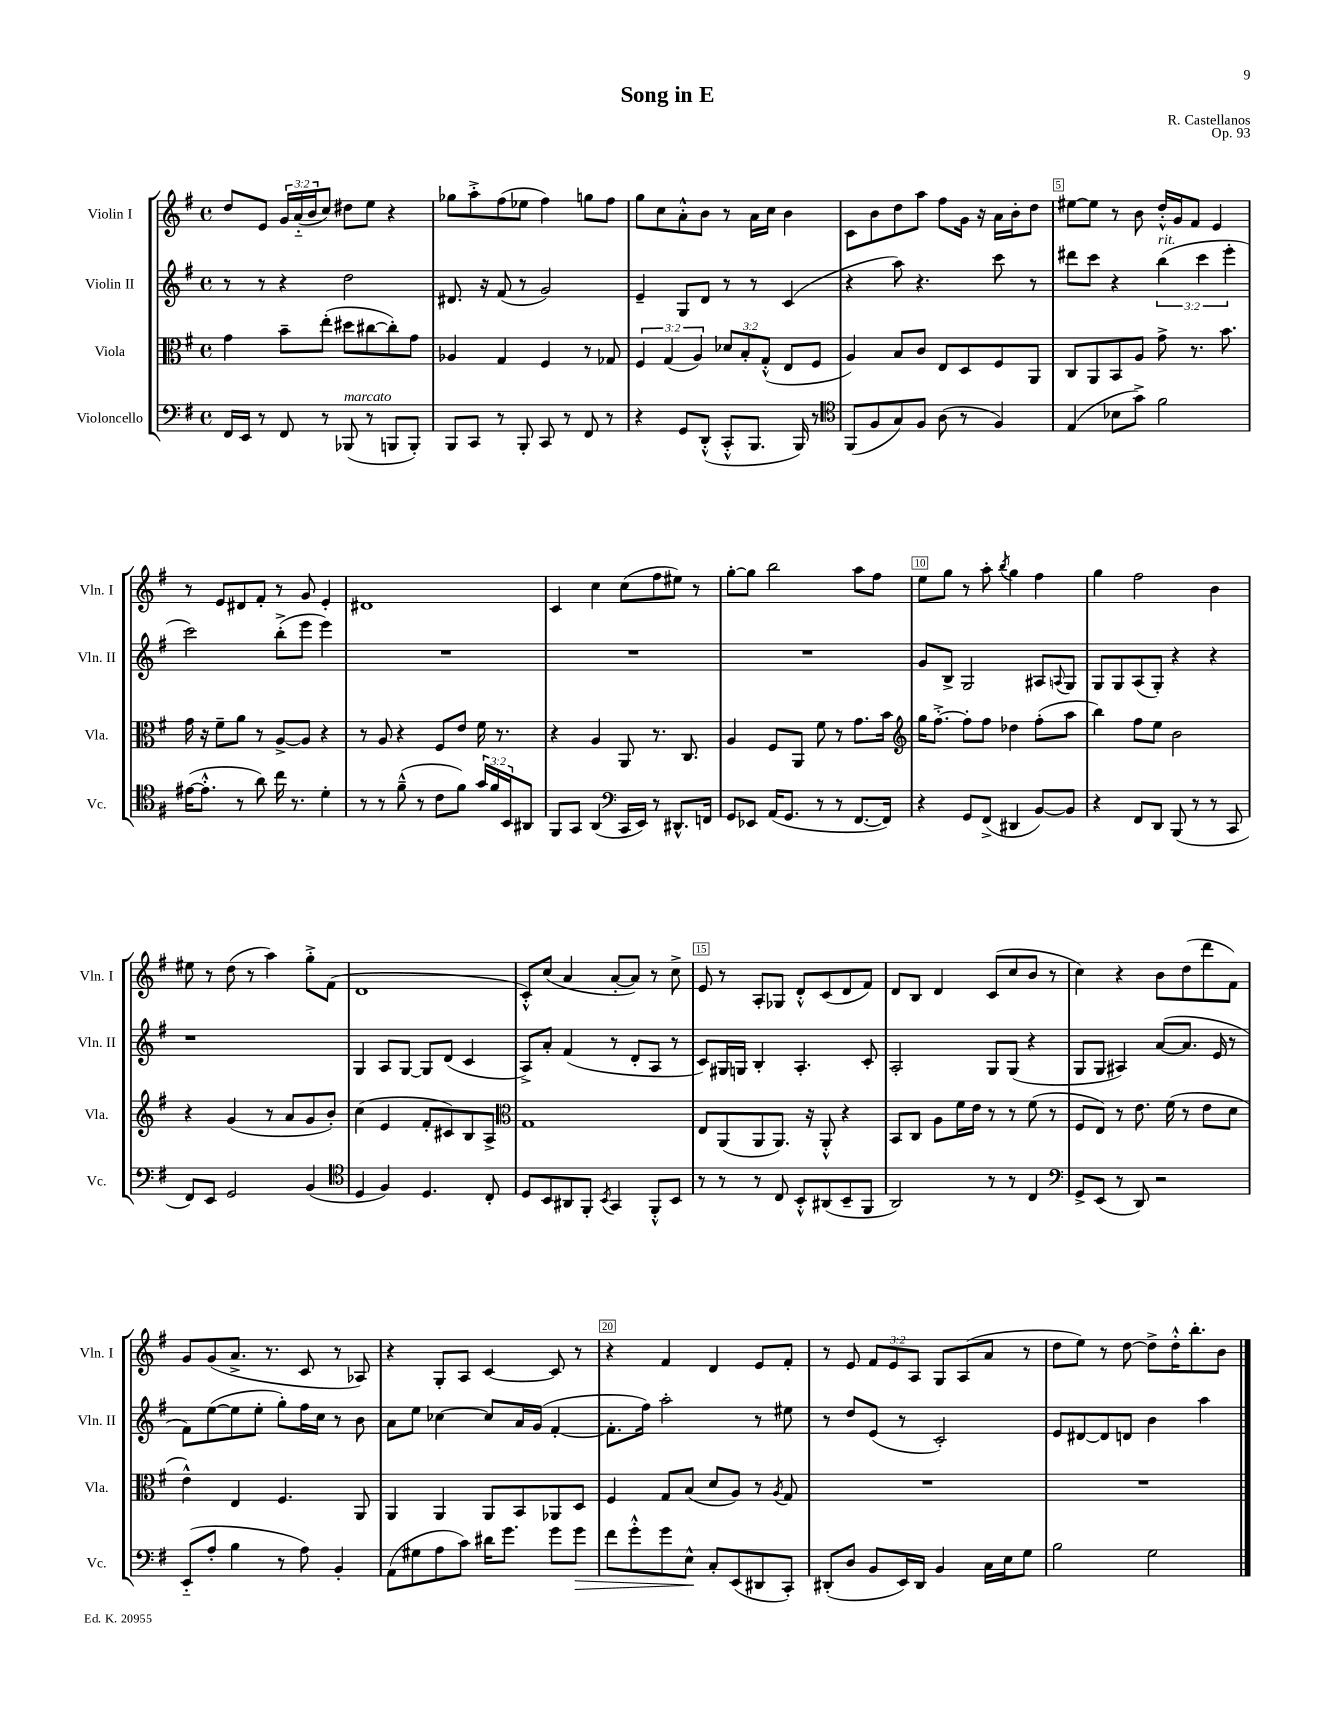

**kern	**dynam	**kern	**kern	**kern
*part4	*part4	*part3	*part2	*part1
*staff4	*staff4	*staff3	*staff2	*staff1
*I"Violoncello	*	*I"Viola	*I"Violin II	*I"Violin I
*I'Vc.	*	*I'Vla.	*I'Vln. II	*I'Vln. I
*clefF4	*	*clefC3	*clefG2	*clefG2
*k[f#]	*	*k[f#]	*k[f#]	*k[f#]
*M4/4	*	*M4/4	*M4/4	*M4/4
*met(c)	*	*met(c)	*met(c)	*met(c)
=1	=1	=1	=1	=1
16FF#/LL	.	4g\	8r	8dd/L
16EE/JJ	.	.	.	.
8r	.	.	8r	8e/J
8FF#/	.	8b~\L	4r	24g/LL
.	.	.	.	(24a/
.	.	.	.	24b/J
8r	.	(8ee'\J	.	8cc/J)
!LO:TX:a:i:t=marcato	!	!	!	!
(8BBB-X/	.	8dd#X\L	2dd\	8dd#X\L
8r	.	[8cc#X\	.	8ee\J
8BBBn/L	.	8cc#'\])	.	4r
8BBB'/J)	.	8g\J	.	.
=2	=2	=2	=2	=2
8BBB/L	.	4A-X/	8.d#X/	8gg-X\L
8CC/J	.	.	.	8aa'^\
.	.	.	16r	.
8r	.	4G/	(8f#/	(8ff#\
8BBB'/	.	.	8r	8ee-X\J
8CC/	.	4F#/	2g/)	4ff#\)
8r	.	.	.	.
8FF#/	.	8r	.	8ggn\L
8r	.	8G-X/	.	8ff#\J
=3	=3	=3	=3	=3
4r	.	6F#/	4e~/	8gg\L
.	.	.	.	8cc\
.	.	(6G/	.	.
8GG/L	.	.	8G/L	8a'^^\
.	.	6A/)	.	.
(8DD'^^/J	.	.	8d/J	8b\J
8CC'^^/L	.	12d-X/L	8r	8r
.	.	12B'/	.	.
8.BBB/J	.	.	8r	16a\LL
.	.	(12G'^^/J	.	.
.	.	.	.	16cc\JJ
.	.	8E/L	(4c/	4b\
16BBB/)	.	.	.	.
8r	.	8F#/J	.	.
=4	=4	=4	=4	=4
*clefC4	*	*	*	*
(8FF#/L	.	4A/)	4r	8c\L
8F#/	.	.	.	8b\
8G/)	.	8B/L	8aa\)	8dd\
8F#/J	.	8c/J	4.r	8aa\J
(8A\	.	8E/L	.	8ff#\L
8r	.	8D/	.	16g\Jk
.	.	.	.	16r
4F#/)	.	8F#/	8ccc\	16a\LL
.	.	.	.	16b'\J
.	.	8AA/J	8r	8dd\J
=5	=5	=5	=5	=5
(4E/	.	8C/L	8ddd#X\L	[8ee#X\L
.	.	8AA/	8ccc\J	8ee#\J]
8B-X\L	.	8BB/	4r	8r
8g^\J)	.	8A/J	.	8b\
!	!	!	!LO:TX:a:i:t=rit.	!
2f#\	.	8g^\	(6bb\	16dd'^^/LL
.	.	.	.	16g/J
.	.	8.r	.	8f#/J
.	.	.	6ccc\	.
.	.	.	.	4e/
.	.	8.b\	.	.
.	.	.	6eee'\	.
!!LO:LB:g=z
=6	=6	=6	=6	=6
([16e#X\KL	.	16g\	2ccc\)	8r
8.e#'^^\J]	.	16r	.	.
.	.	8f#~\L	.	8e/L
8r	.	8a\J	.	8d#X/
8a\)	.	8r	.	8f#'/J
16cc\	.	[8A^/L	(8bb'^\L	8r
8.r	.	.	.	.
.	.	8A/J]	8eee\J	8g/
4d'\	.	4r	4eee\)	4e'/
=7	=7	=7	=7	=7
8r	.	8r	1r	1d#X
8r	.	8A/	.	.
(8f#~^^\	.	4r	.	.
8r	.	.	.	.
8c\L	.	8F#/L	.	.
8f#\J)	.	8e/J	.	.
24g/LL	.	16f#\	.	.
24f#/	.	.	.	.
.	.	8.r	.	.
24BB/J	.	.	.	.
8AA#X/J	.	.	.	.
=8	=8	=8	=8	=8
8FF#/L	.	4r	1r	4c/
8GG/J	.	.	.	.
(4AA/	.	4A/	.	4cc\
*clefF4	*	*	*	*
16CC/LL	.	8AA/	.	(8cc\L
16EE/JJ)	.	.	.	.
8r	.	8.r	.	8ff#\
8.DD#X^^/L	.	.	.	8ee#X\J)
.	.	8.C/	.	.
.	.	.	.	8r
16FFn/Jk	.	.	.	.
=9	=9	=9	=9	=9
8GG/L	.	4A/	1r	[8gg'\L
8EE-X/J	.	.	.	8gg\J]
(16AA/KL	.	8F#/L	.	2bb\
8.GG/J	.	.	.	.
.	.	8AA/J	.	.
8r	.	8f#\	.	.
8r	.	8r	.	.
[8.FF#/L	.	8.g\L	.	8aa\L
.	.	.	.	8ff#\J
16FF#/Jk])	.	16b\Jk	.	.
=10	=10	=10	=10	=10
*	*	*clefG2	*	*
4r	.	16gg\KL	8g/L	8ee\L
.	.	[8.ff#'^\J	.	.
.	.	.	8B^/J	8gg\J
8GG/L	.	8ff#'\L]	2G/	8r
(8FF#^/J	.	8ff#\J	.	8aa'\
.	.	.	.	8qbb/
4DD#X/	.	4dd-X\	.	4gg\
[8BB/L)	.	(8ff#'\L	8A#X/L	4ff#\
.	.	.	8qqAn/	.
8BB/J]	.	8aa\J	8G/J	.
=11	=11	=11	=11	=11
4r	.	4bb\)	8G/L	4gg\
.	.	.	8G/	.
8FF#/L	.	8ff#\L	(8A/	2ff#\
8DD/J	.	8ee\J	8G'/J)	.
(8BBB/	.	2b\	4r	.
8r	.	.	.	.
8r	.	.	4r	4b\
8CC/	.	.	.	.
!!LO:LB:g=z
=12	=12	=12	=12	=12
8FF#/L)	.	4r	1r	8ee#X\
8EE/J	.	.	.	8r
2GG/	.	(4g/	.	(8dd\
.	.	.	.	8r
.	.	8r	.	4aa\)
.	.	8a/L	.	.
(4BB/	.	8g/	.	8gg'^\L
.	.	8b'/J)	.	(8f#\J
=13	=13	=13	=13	=13
*clefC4	*	*	*	*
4D/	.	(4cc\	4G/	1d
4F#/)	.	4e/	8A/L	.
.	.	.	[8G/J	.
4.D/	.	8f#'/L	8G/L]	.
.	.	8c#X/)	(8d/J	.
.	.	8B/	4c/	.
8C'/	.	8A^/J	.	.
=14	=14	=14	=14	=14
*	*	*clefC3	*	*
8D/L	.	1G	8A^/L)	8c'^^/L)
8BB/	.	.	8a'/J	(8cc/J
8AA#X/	.	.	(4f#/	4a/
8FF#'/J	.	.	.	.
8qBB/	.	.	.	.
4GG/	.	.	8r	[8a'/L
.	.	.	8d'/L	8a/J])
8FF#'^^/L	.	.	8A/J	8r
8BB/J	.	.	8r	8cc^\
=15	=15	=15	=15	=15
8r	.	8E/L	8c/L)	8e/
8r	.	(8AA/	16G#X/L	8r
.	.	.	16Gn/JJ	.
8r	.	8AA/	4B'/	8A'/L
8C/	.	8.AA/J)	.	8G-X/J
8BB'^^/L	.	.	4.A'/	8d'^^/L
.	.	16r	.	.
(8AA#X/	.	8AA'^^/	.	(8c/
8BB~/	.	4r	.	8d/
8FF#/J	.	.	8c'/	8f#/J)
=16	=16	=16	=16	=16
2AA/)	.	8BB/L	2A'/	8d/L
.	.	8C/J	.	8B/J
.	.	8A\L	.	4d/
.	.	16f#\L	.	.
.	.	16e\JJ	.	.
8r	.	8r	8G/L	(8c/L
8r	.	8r	(8G/J	8cc/
4C/	.	(8f#\	4r	8b/J
.	.	8r	.	8r
=17	=17	=17	=17	=17
*clefF4	*	*	*	*
8GG^/L	.	8F#/L	8G/L	4cc\)
(8EE/J	.	8E/J)	8G/J	.
8r	.	8r	4A#X/)	4r
8DD/)	.	8.e\	.	.
2r	.	.	([8a/L	8b\L
.	.	(16f#\	.	.
.	.	8r	8.a/J]	(8dd\
.	.	8e\L	.	8ddd\
.	.	.	16e/	.
.	.	8d\J	8r	8f#\J)
!!LO:LB:g=z
=18	=18	=18	=18	=18
(8EE/L	.	4e^^\)	8f#\L)	8g/L
8A'/J	.	.	([8ee\	(8g/
4B\	.	4E/	8ee\]	8.a^/J
.	.	.	8ee'\J	.
.	.	.	.	8.r
8r	.	4.F#/	8gg'\L)	.
8A\)	.	.	16ff#\L	8c/
.	.	.	16cc\JJ	.
4BB'/	.	.	8r	8r
.	.	8AA/	8b\	8A-X/)
=19	=19	=19	=19	=19
(8AA\L	.	4AA/	8a\L	4r
8G#X\	.	.	8ee\J	.
8A\	.	4AA/	[4cc-X\	8G'/L
8c\J)	.	.	.	8A/J
16d#X\KL	.	8AA/L	8cc-/L]	[4c/
8.g\J	.	.	.	.
.	.	8BB/	16a/L	.
.	.	.	(16g/JJ	.
8g\L	.	8AA-X/	[4f#'/	8c/]
!	!LO:HP:b	!	!	!
8g\J	>	8D/J	.	8r
=20	=20	=20	=20	=20
8f#\L	.	4F#/	8.f#'\L]	4r
8g'^^\	.	.	.	.
.	.	.	16ff#\Jk)	.
8g\	.	8G/L	2aa'\	4f#/
8E^^\J	.	(8B/J	.	.
8C'/L	]	8d/L	.	4d/
(8EE/	.	8A/J)	.	.
8DD#X/	.	8r	8r	8e/L
.	.	8qA/	.	.
8CC'/J)	.	8G/	8ee#X\	8f#'/J
=21	=21	=21	=21	=21
(8DD#X'/L	.	1r	8r	8r
8D/J	.	.	8dd/L	8e/
8BB/L	.	.	(8e/J	12f#/L
.	.	.	.	12e/
16EE/L)	.	.	8r	.
.	.	.	.	12A/J
16DD#/JJ	.	.	.	.
4BB/	.	.	2c'/)	8G/L
.	.	.	.	(8A/
16C\LL	.	.	.	8a/J
16E\J	.	.	.	.
8G\J	.	.	.	8r
=22	=22	=22	=22	=22
2B\	.	1r	8e/L	8dd\L
.	.	.	[8d#X/	8ee\J)
.	.	.	8d#/]	8r
.	.	.	8dn/J	[8dd\
2G\	.	.	4b\	8dd^\L]
.	.	.	.	16dd'^^\K
.	.	.	.	8.bb'\
.	.	.	4aa\	.
.	.	.	.	8b\J
==	==	==	==	==
*-	*-	*-	*-	*-
